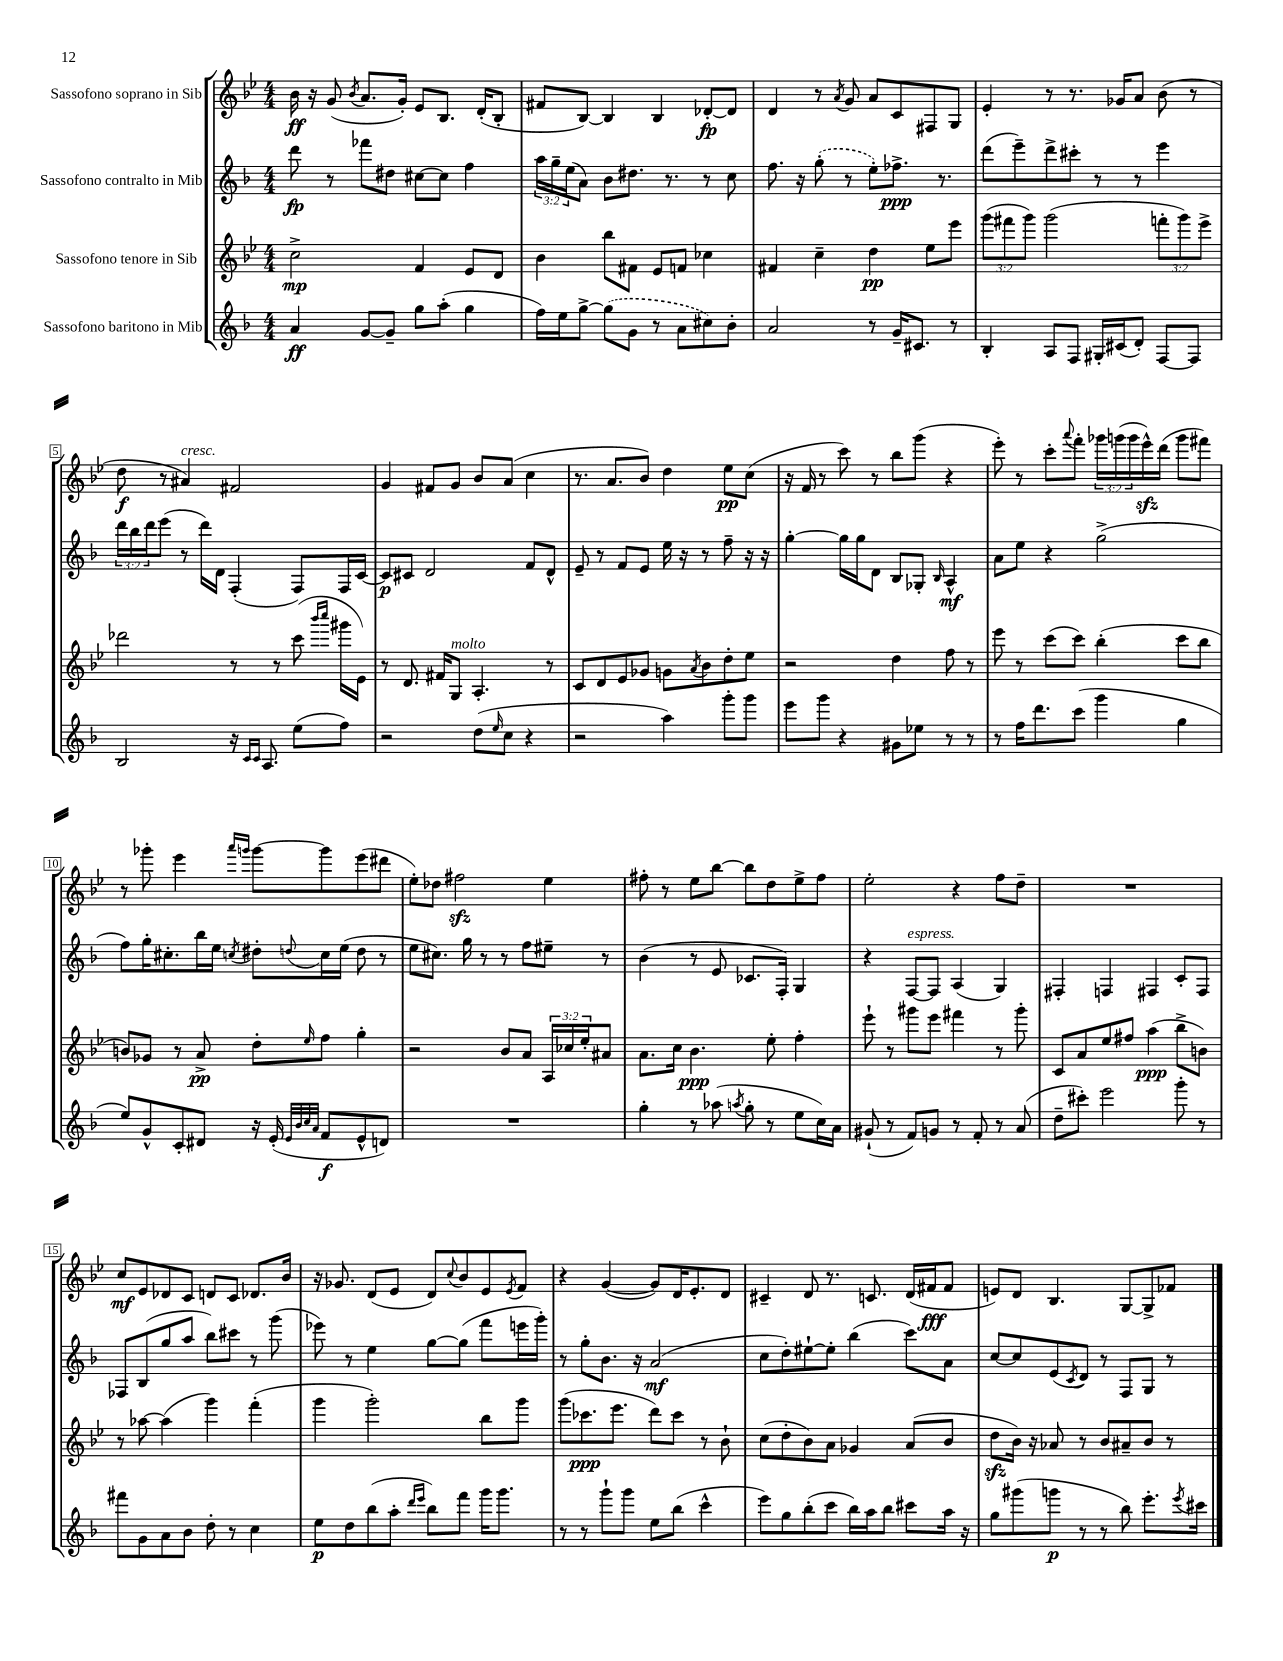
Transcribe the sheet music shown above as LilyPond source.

<<
\new StaffGroup <<
\new Staff = "s0" \with { instrumentName = "Sassofono soprano in Sib" } {
    \clef treble \key bes \major \numericTimeSignature \time 4/4 \override Staff.TupletNumber.text = #tuplet-number::calc-fraction-text
    bes'16\ff r16 g'8( \acciaccatura { bes'8 } a'8. g'16-.) ees'8 bes8. d'16-.( bes8-. |
    fis'8 bes8~) bes4 bes4 des'8~-.\fp des'8 |
    d'4 r8 \acciaccatura { a'8 } g'8 a'8 c'8 fis8 g8 |
    ees'4-. r8 r8. ges'16 a'8 bes'8( r8 |
    d''8\f r8 ais'4^\markup { \italic "cresc." }) fis'2 |
    g'4 fis'8 g'8 bes'8 a'8( c''4 |
    r8. a'8. bes'8) d''4 ees''8\pp c''8( |
    r16 f'16 r8 c'''8) r8 bes''8 g'''8( r4 |
    ees'''8-.) r8 c'''8-. \appoggiatura { a'''8 } f'''8-. \tuplet 3/2 { ges'''16 g'''16( g'''16 } ees'''16-^\sfz) d'''16( g'''8 fis'''8) |
    r8 ges'''8-. ees'''4 \grace { a'''16 g'''16 } g'''8~ g'''8 ees'''8( dis'''8 |
    ees''8-.) des''8 fis''2\sfz ees''4 |
    fis''8-. r8 ees''8 bes''8~ bes''8 d''8 ees''8-> fis''8 |
    ees''2-. r4 f''8 d''8-- |
    R1 |
    c''8\mf ees'8 des'8 c'8 d'8 c'8 des'8. bes'16 |
    r16 ges'8. d'8( ees'8 d'8) \appoggiatura { c''8 } bes'8 ees'8 \acciaccatura { ees'8 } f'8 |
    r4 g'4~( g'8) d'16 ees'8.-. d'8 |
    cis'4-- d'8 r8. c'8. d'16( fis'16\fff fis'8 |
    e'8) d'8 bes4. g8~ g8-> fes'8 \bar "|." |
}
\new Staff = "s1" \with { instrumentName = "Sassofono contralto in Mib" } {
    \clef treble \key f \major \numericTimeSignature \time 4/4 \override Staff.TupletNumber.text = #tuplet-number::calc-fraction-text
    d'''8\fp r8 fes'''8 dis''8 cis''8~ cis''8 f''4 |
    \tuplet 3/2 { a''16 g''16-- e''16( } a'8) bes'8 dis''8. r8. r8 c''8 |
    f''8. r16 \once \slurDashed g''8-.( r8 e''8-.) fes''8.->\ppp r8. |
    d'''8( e'''8--) d'''8-> cis'''8-. r8 r8 e'''4 |
    \tuplet 3/2 { d'''16 bes''16 d'''16 } e'''8( r8 d'''16) d'16 f4-.( f8) f16 c'16~ |
    c'8\p cis'8 d'2 f'8 d'8-^ |
    e'8-- r8 f'8 e'8 e''16 r16 r8 f''8-- r16 r16 |
    g''4~-. g''16 g''16 d'8 bes8 ges8-. \grace { bes16 } a4-^\mf |
    a'8 e''8 r4 g''2->( |
    f''8) g''16-. cis''8.-. bes''16 e''16 \acciaccatura { c''8 } dis''8-. \appoggiatura { d''8 } c''16 e''16( d''8 r8 |
    e''8 cis''8.) g''16 r8 r8 f''8 eis''8-- r8 |
    bes'4( r8 e'8 ces'8. f16-.) g4 |
    r4 f8~^\markup { \italic "espress." } f8 a4( g4) |
    fis4-. f4 fis4 c'8-. fis8 |
    fes8 bes8( g''8 a''8 bes''8) cis'''8 r8 g'''8( |
    ees'''8) r8 e''4 g''8~ g''8( f'''8 e'''16 g'''16-.) |
    r8 g''8-. bes'8. r16 a'2\mf( |
    c''8 d''8-.) eis''8~-! eis''8-. bes''4( c'''8) a'8 |
    c''8~ c''8 e'8( \acciaccatura { c'8 } d'8) r8 f8 g8 r8 \bar "|." |
}
\new Staff = "s2" \with { instrumentName = "Sassofono tenore in Sib" } {
    \clef treble \key bes \major \numericTimeSignature \time 4/4 \override Staff.TupletNumber.text = #tuplet-number::calc-fraction-text
    c''2->\mp f'4 ees'8 d'8 |
    bes'4 bes''8 fis'8 ees'8 f'8 ces''4 |
    fis'4 c''4-- d''4\pp ees''8 ees'''8 |
    \tuplet 3/2 { g'''8( fis'''8 g'''8) } g'''2( \tuplet 3/2 { f'''8-. g'''8) ees'''8-> } |
    des'''2 r8 r8 c'''8( \grace { bes'''16 c''''16 } gis'''16 ees'16) |
    r8 d'8. fis'16 g8^\markup { \italic "molto" } a4.-. r8 |
    c'8 d'8 ees'8 ges'8 g'8 \acciaccatura { a'8 } bes'8 d''8-. ees''8 |
    r2 d''4 f''8 r8 |
    ees'''8 r8 c'''8( c'''8) bes''4-.( c'''8 bes''8 |
    b'8) ges'8 r8 a'8->\pp d''8-. \grace { ees''16 } f''8 g''4-. |
    r2 bes'8 a'8 \tuplet 3/2 { a16 ces''16 ees''16-. } ais'8 |
    a'8. c''16 bes'4.\ppp ees''8-. f''4-. |
    ees'''8-! r8 gis'''8 ees'''8 fis'''4 r8 gis'''8-. |
    c'8 a'8 ees''8 fis''8 a''4\ppp( bes''8-> b'8) |
    r8 aes''8~ aes''4( g'''4) f'''4-.( |
    g'''4 g'''2-.) bes''8 g'''8 |
    g'''8( ces'''8.\ppp ees'''8. d'''8) ces'''8 r8 bes'8-! |
    c''8( d''8-. bes'8) a'8 ges'4 a'8( bes'8 |
    d''8\sfz bes'16) r16 aes'8 r8 bes'8 ais'8-- bes'8 r8 \bar "|." |
}
\new Staff = "s3" \with { instrumentName = "Sassofono baritono in Mib" } {
    \clef treble \key f \major \numericTimeSignature \time 4/4
    a'4\ff g'8~ g'8-- g''8 a''8-.( g''4 |
    f''16) e''16 g''8~-> \once \slurDashed g''8( g'8 r8 a'8 cis''8) bes'8-. |
    a'2 r8 g'16-- cis'8. r8 |
    bes4-. a8 f8 gis16-. cis'16( d'8-.) f8~ f8 |
    bes2 r16 \grace { c'16 c'16 } a8. e''8( f''8) |
    r2 d''8( \grace { e''16 } c''8 r4 |
    r2 a''4) g'''8-. g'''8 |
    e'''8 g'''8 r4 gis'8 ees''8 r8 r8 |
    r8 f''16 d'''8. c'''8( g'''4 g''4 |
    e''8) g'8-^ c'8-. dis'8 r16 e'16-.( \grace { e'32 bes'32 c''32 a'32 } f'8\f e'8-^ d'8) |
    R1 |
    g''4-. r8 aes''8( \acciaccatura { a''8 } g''8-. r8 e''8 c''16) a'16 |
    gis'8-!( r8 f'8) g'8 r8 f'8-. r8 a'8( |
    d''8-- cis'''8-.) e'''2 g'''8-. r8 |
    fis'''8 g'8 a'8 bes'8 d''8-. r8 c''4 |
    e''8\p d''8 bes''8( a''8-. \grace { d'''16 e'''16 } bes''8) f'''8 g'''16 g'''8. |
    r8 r8 g'''8-! g'''8 e''8 bes''8( c'''4-^ |
    e'''8) g''8 bes''8-.( c'''8 bes''16) a''16 bes''8 cis'''8 a''16 r16 |
    g''8 gis'''8( g'''8\p r8 r8 bes''8) e'''8.-. \acciaccatura { e'''8 } cis'''16 \bar "|." |
}
>>
>>
\layout { \context { \Score \override BarNumber.stencil = #(make-stencil-boxer 0.1 0.3 ly:text-interface::print) } }
